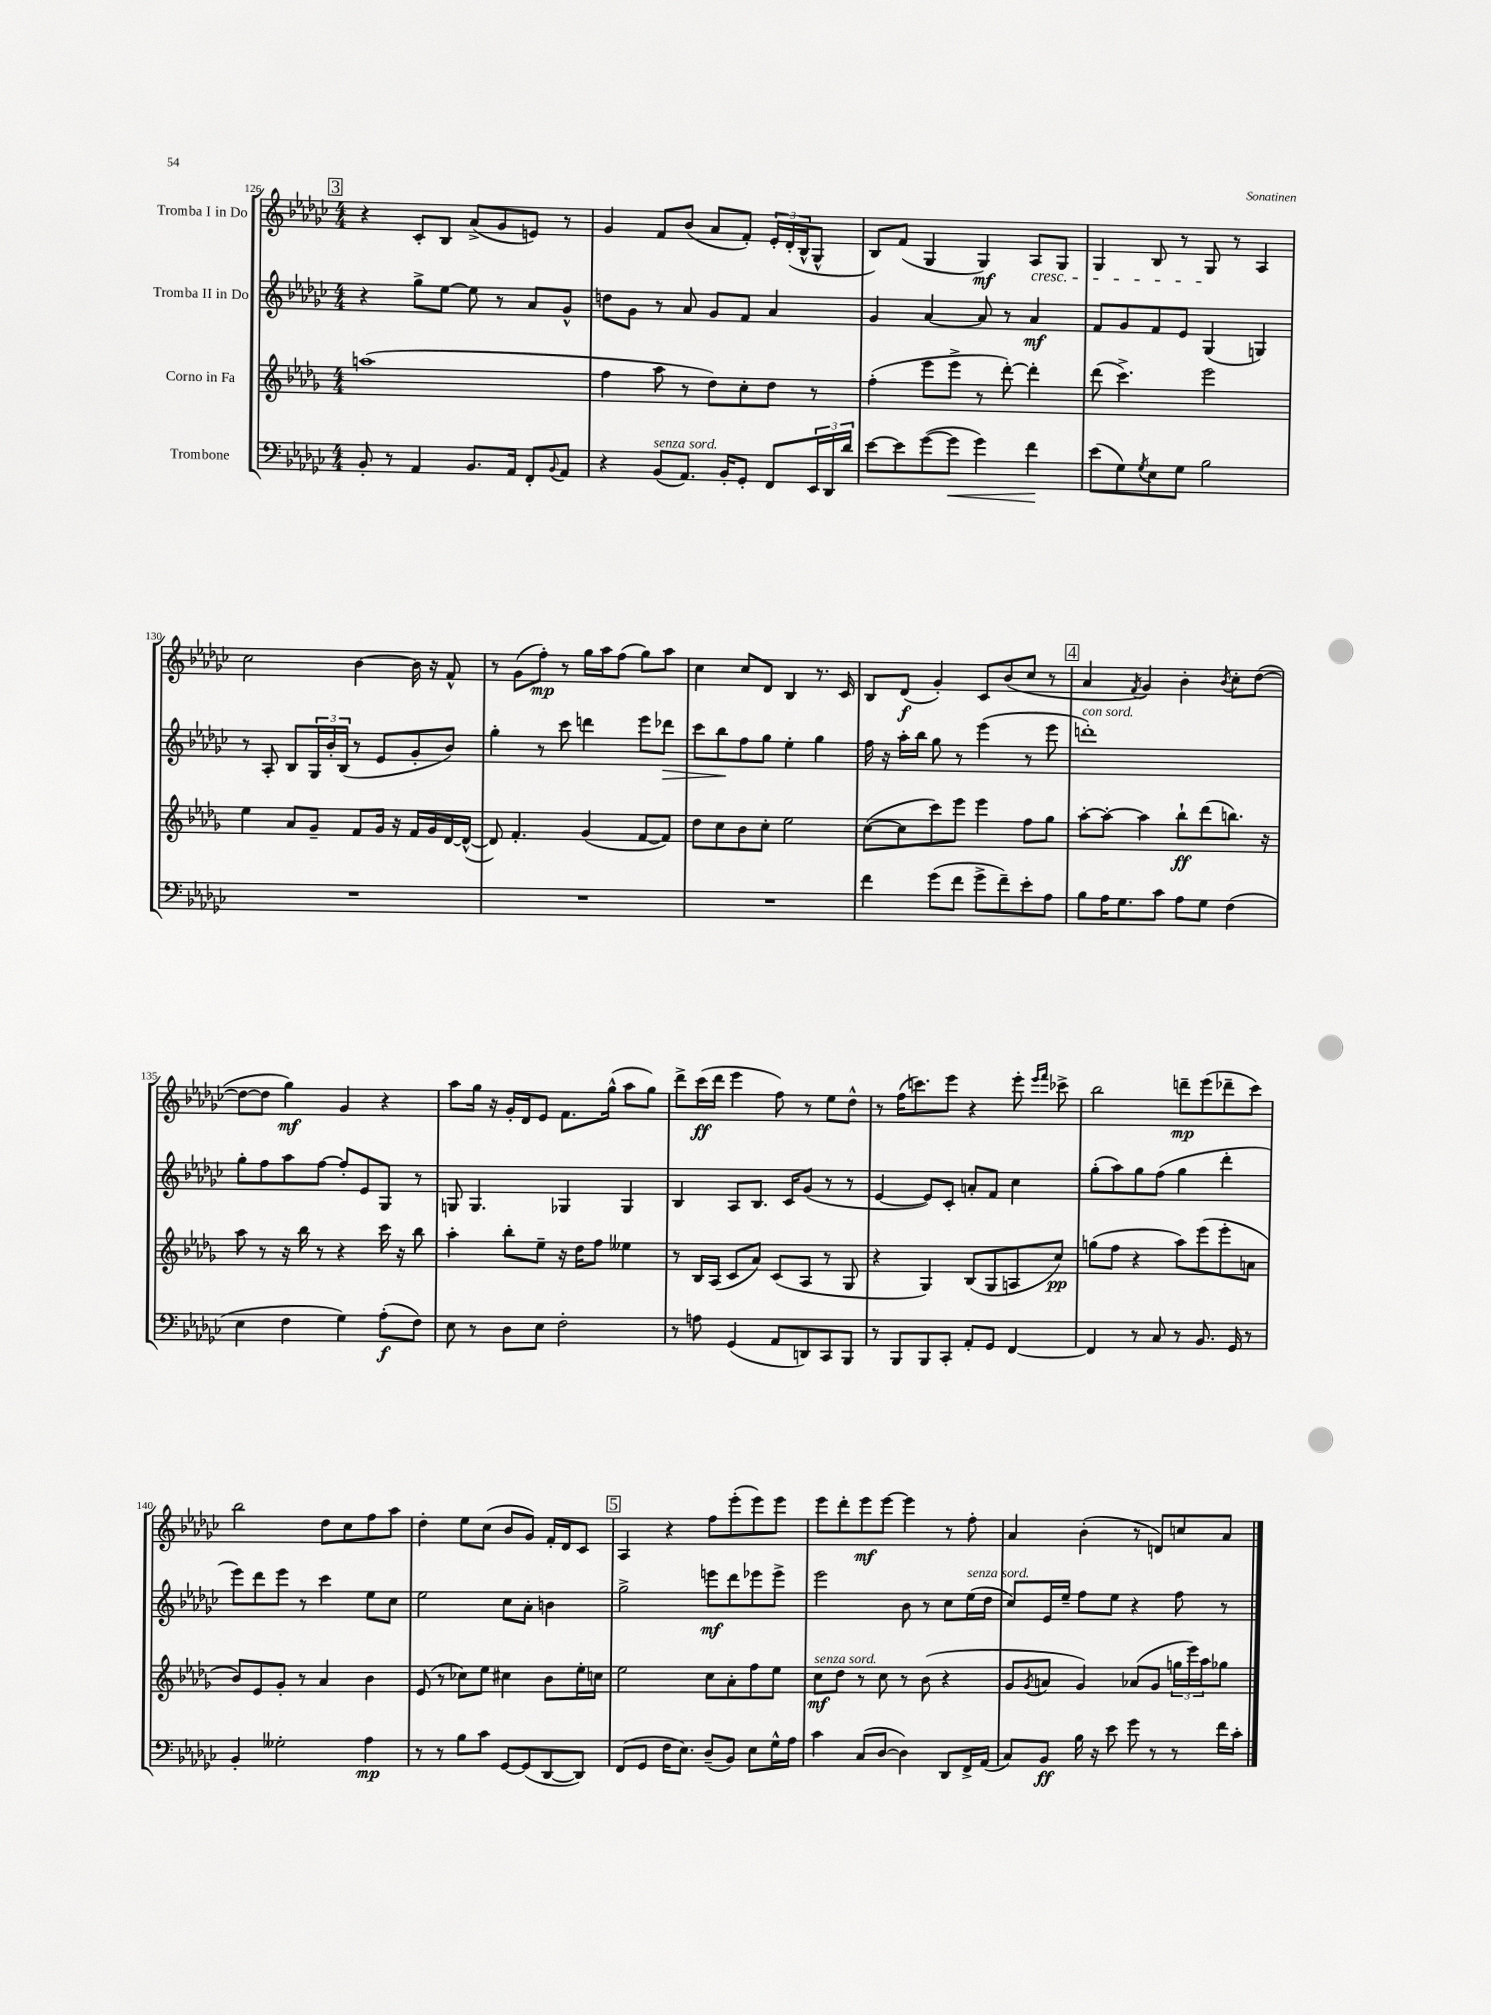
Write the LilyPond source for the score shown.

<<
\new StaffGroup <<
\new Staff = "s0" \with { instrumentName = "Tromba I in Do" } {
    \clef treble \key ges \major \numericTimeSignature \time 4/4
    \mark \markup { \box "3" } r4 ces'8-. bes8 aes'8->( ges'8 e'8) r8 |
    ges'4 f'8 bes'8( aes'8 f'8-.) \tuplet 3/2 { ees'16-. des'16-.( bes16-^ } ges8-^ |
    bes8) f'8( ges4 ges4\mf) aes8\cresc ges8 |
    ges4 bes8 r8 ges8\! r8 aes4 |
    ces''2 bes'4~ bes'16 r16 f'8-^ |
    r8 ges'8( f''8-.\mp) r8 ges''16 aes''16 f''8( ges''8) aes''8 |
    ces''4 ces''8 des'8 bes4 r8. ces'16 |
    bes8 des'8\f( ges'4-.) ces'8 bes'8( ces''8 r8 |
    \mark \markup { \box "4" } aes'4 \acciaccatura { f'8 } ges'4) bes'4-. \acciaccatura { bes'8 } ces''8-. des''8~( |
    des''8~ des''8 ges''4\mf) ges'4 r4 |
    aes''8 ges''16 r16 ges'16-. des'16 ees'8 f'8. ges''16-^( aes''8 ges''8) |
    des'''8-> ces'''16\ff( des'''16 ees'''4 f''8) r8 ees''8 des''8-^ |
    r8 f''16( c'''8.) ees'''8 r4 ees'''8-. \grace { ees'''16 f'''16 } ces'''8-> |
    bes''2 d'''8--\mp ees'''8( des'''8-- ces'''8) |
    bes''2 des''8 ces''8 f''8 aes''8 |
    des''4-. ees''8 ces''8( bes'8 ges'8) f'16-. des'16 ces'8 |
    \mark \markup { \box "5" } aes4 r4 f''8 ees'''8-.( ees'''8) ees'''8 |
    ees'''8 des'''8-. ees'''8\mf ees'''8~ ees'''4 r8 f''8-. |
    aes'4 bes'4-.( r8 d'8) c''8 aes'8 \bar "|." |
}
\new Staff = "s1" \with { instrumentName = "Tromba II in Do" } {
    \clef treble \key ges \major \numericTimeSignature \time 4/4
    \mark \markup { \box "3" } r4 ges''8-> ees''8~ ees''8 r8 aes'8 ges'8-^ |
    d''8 ges'8 r8 aes'8 ges'8 f'8 aes'4 |
    ges'4 aes'4~ aes'8 r8 aes'4\mf |
    f'8 ges'8 f'8 ees'8 ges4( g4) |
    r8 aes8-. bes8 \tuplet 3/2 { ges16 bes'16-. bes16( } r8 ees'8 ges'8-. bes'8) |
    ges''4-. r8 ces'''8 d'''4 ees'''8 des'''8\> |
    ces'''8 bes''8\! f''8 ges''8 ees''4-. ges''4 |
    f''16 r16 aes''16-. bes''16 ges''8 r8 ees'''4( r8 ees'''8 |
    \mark \markup { \box "4" } d'''1-.^\markup { \italic "con sord." }) |
    ges''8-. f''8 aes''8 f''8~ f''8-. ees'8 ges8 r8 |
    g8 g4. ges4 ges4 |
    bes4 aes8 bes8. ces'16 ges'8( r8 r8 |
    ees'4~ ees'8) ces'8-. a'8-. f'8 ces''4 |
    ges''8-.( aes''8) ges''8 f''8( ges''4 des'''4-. |
    ees'''8) des'''8 ees'''8 r8 ces'''4 ees''8 ces''8 |
    ees''2 ces''8 aes'8-. b'4 |
    \mark \markup { \box "5" } ges''2-> e'''8\mf des'''8 ees'''8 ees'''8-> |
    ees'''2 bes'8 r8 ces''8 ees''16^\markup { \italic "senza sord." }( des''16 |
    ces''8) ees'16 ees''16-- f''8 ees''8 r4 f''8 r8 \bar "|." |
}
\new Staff = "s2" \with { instrumentName = "Corno in Fa" } {
    \clef treble \key des \major \numericTimeSignature \time 4/4
    \mark \markup { \box "3" } a''1( |
    f''4 aes''8 r8 des''8) c''8-. des''8 r8 |
    f''4-.( ees'''8 ees'''8-> r8 des'''8~-.) des'''4-. |
    des'''8( c'''4.->) ees'''2 |
    ees''4 aes'8 ges'8-- f'8 ges'16 r16 f'16 ges'16 des'16~ des'16~-^( |
    des'8) f'4.-. ges'4( f'8~ f'8) |
    des''8 c''8 bes'8 c''8-. ees''2 |
    c''8~( c''8 c'''8) ees'''8 ees'''4 f''8 ges''8 |
    \mark \markup { \box "4" } aes''8~-. aes''8~-. aes''4 bes''8-!\ff des'''8( b''8.) r16 |
    aes''8 r8 r16 bes''16 r8 r4 c'''16 r16 bes''8 |
    aes''4-. bes''8-. ees''8-- r16 des''16 f''8 eeses''4 |
    r8 bes16 aes16( c'8 aes'8) c'8( aes8 r8 ges8 |
    r4 ges4) bes8( ges8 a8 c''8\pp) |
    g''8( f''8 r4 aes''8) ees'''8( ees'''8-. a'8 |
    bes'8) ees'8 ges'8-. r8 aes'4 bes'4 |
    ees'8( r8 ces''8) ees''8 cis''4 bes'8 ees''16-. c''16 |
    \mark \markup { \box "5" } ees''2 c''8 aes'8-. f''8 ees''8 |
    c''8\mf^\markup { \italic "senza sord." } des''8 r8 c''8 r8 bes'8( r4 |
    ges'8 \acciaccatura { ges'8 } a'8 ges'4) aes'8( ges'8 \tuplet 3/2 { g''16 ees'''16) aes''16 } ges''8 \bar "|." |
}
\new Staff = "s3" \with { instrumentName = "Trombone" } {
    \clef bass \key ges \major \numericTimeSignature \time 4/4
    \mark \markup { \box "3" } bes,8-. r8 aes,4 bes,8. aes,16 f,8-. \appoggiatura { bes,8 } aes,8 |
    r4 bes,8^\markup { \italic "senza sord." }( aes,8.) bes,16-. ges,8-. f,8 \tuplet 3/2 { ees,16 des,16 des'16 } |
    ees'8~ ees'8 ges'8~( ges'8\< ges'4) f'4\! |
    ees'8( ges8) \acciaccatura { ges8 } ees8 ges8 bes2 |
    R1 |
    R1 |
    R1 |
    f'4 ges'8( f'8 ges'8-> f'8--) ees'8-. aes8 |
    \mark \markup { \box "4" } bes8 aes16 ges8. ces'8 aes8 ges8 f4( |
    ees4 f4 ges4) aes8-.\f( f8) |
    ees8 r8 des8 ees8 f2-. |
    r8 a8 ges,4( aes,8 d,8) ces,8 bes,,8 |
    r8 bes,,8 bes,,8 ces,8-. aes,8-. ges,8 f,4~ |
    f,4 r8 ces8 r8 bes,8. ges,16 r8 |
    bes,4-. geses2-. aes4\mp |
    r8 r8 bes8 ces'8 ges,8~ ges,8( des,8~ des,8) |
    \mark \markup { \box "5" } f,8( ges,8 f16 ees8.) des8--( bes,8) ees8 ges16-^ aes16 |
    ces'4 ces8( des8~ des4) des,8 f,16-> aes,16( |
    ces8) bes,8\ff bes16 r16 ees'8 ges'8 r8 r8 f'16 ces'16-. \bar "|." |
}
>>
>>
\layout { \context { \Score currentBarNumber = #126 } }
